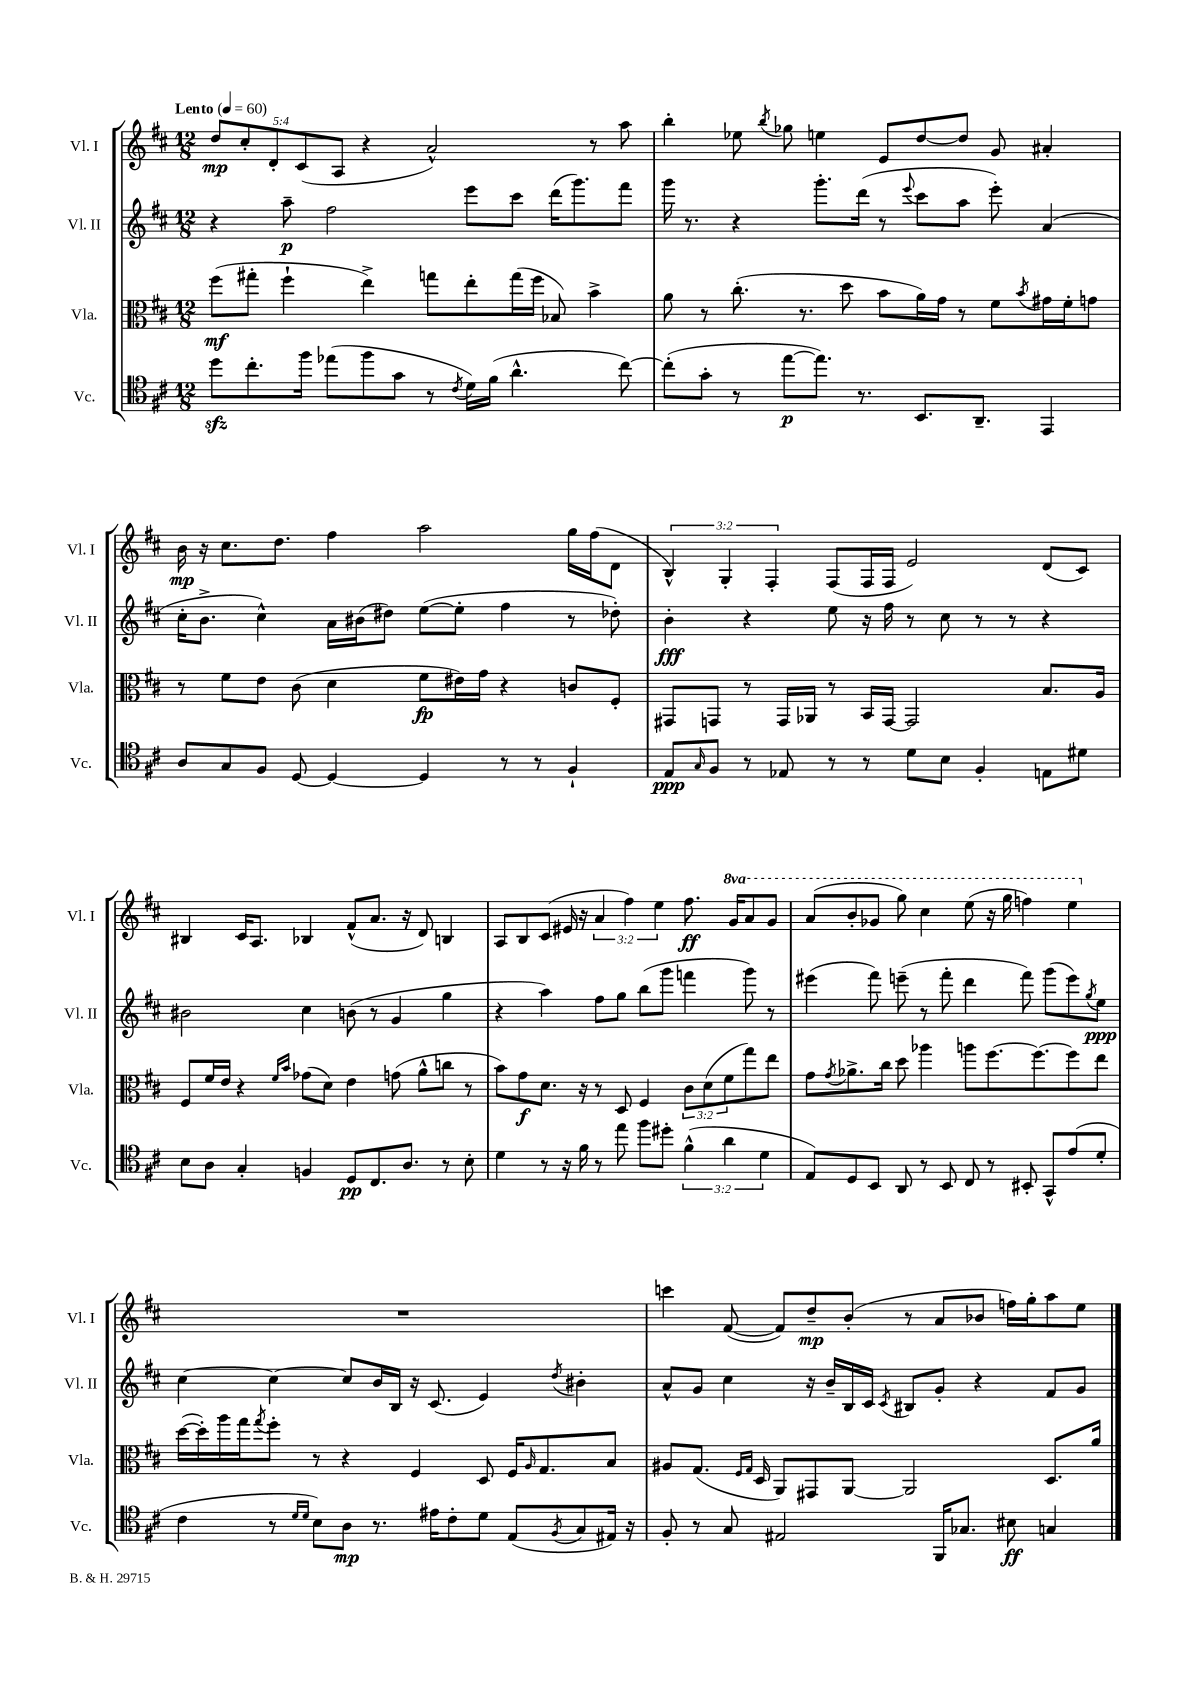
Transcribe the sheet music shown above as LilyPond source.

<<
\new StaffGroup <<
\new Staff = "s0" \with { instrumentName = "Vl. I" shortInstrumentName = "Vl. I" } {
    \clef treble \key d \major \numericTimeSignature \time 12/8 \override Staff.TupletNumber.text = #tuplet-number::calc-fraction-text \set Staff.ottavationMarkups = #ottavation-simple-ordinals \tempo "Lento" 4 = 60
    \tuplet 5/4 { d''8\mp cis''8-. d'8-. cis'8( a8 } r4 a'2-^) r8 a''8 |
    b''4-. ees''8 \acciaccatura { b''8 } ges''8 e''4 e'8 d''8~ d''8 g'8 ais'4-. |
    b'16\mp r16 cis''8. d''8. fis''4 a''2 g''16 fis''16( d'8 |
    \tuplet 3/2 { b4-^) g4-. fis4-. } fis8( fis16 fis16 e'2) d'8( cis'8) |
    bis4 cis'16 a8. bes4 fis'8-^( a'8. r16 d'8) b4 |
    a8 b8 cis'8( eis'16 r16 \tuplet 3/2 { a'4 fis''4) e''4 } fis''8.\ff \ottava #1 g''16 a''8 g''8 |
    a''8( b''8-. ges''8 g'''8) cis'''4 e'''8( r16 g'''16 f'''4) e'''4 \ottava #0 |
    R1. |
    c'''4 fis'8~( fis'8) d''8--\mp b'8-.( r8 a'8 bes'8 f''16) g''16-. a''8 e''8 \bar "|." |
}
\new Staff = "s1" \with { instrumentName = "Vl. II" shortInstrumentName = "Vl. II" } {
    \clef treble \key d \major \numericTimeSignature \time 12/8
    r4 a''8--\p fis''2 e'''8 cis'''8 d'''16( g'''8.) fis'''8 |
    g'''16 r8. r4 g'''8.-. d'''16( r8 \appoggiatura { e'''8 } cis'''8 a''8 e'''8-.) a'4( |
    cis''16-. b'8.-> cis''4-^) a'16 bis'16( dis''8) e''8~( e''8-. fis''4 r8 des''8-.) |
    b'4-.\fff r4 e''8 r16 fis''16 r8 cis''8 r8 r8 r4 |
    bis'2 cis''4 b'8( r8 g'4 g''4 |
    r4 a''4) fis''8 g''8 b''8( g'''8 f'''4 g'''8) r8 |
    eis'''4( fis'''8) e'''8--( r8 fis'''8-. d'''4 fis'''8) g'''8( e'''8) \acciaccatura { g''8 } e''8\ppp |
    cis''4~ cis''4~ cis''8 b'16 b16 r16 cis'8.( e'4) \acciaccatura { d''8 } bis'4-. |
    a'8-^ g'8 cis''4 r16 b'16-- b16 cis'16 \acciaccatura { cis'8 } bis8 g'8-. r4 fis'8 g'8 \bar "|." |
}
\new Staff = "s2" \with { instrumentName = "Vla." shortInstrumentName = "Vla." } {
    \clef alto \key d \major \numericTimeSignature \time 12/8 \override Staff.TupletNumber.text = #tuplet-number::calc-fraction-text
    fis''8\mf( gis''8-. fis''4-! e''4->) g''8 e''8-. g''16( fis''16 bes8) b'4-> |
    a'8 r8 cis''8.-.( r8. d''8 b'8 a'16) g'16 r8 fis'8 \acciaccatura { b'8 } gis'16 fis'16-. g'8 |
    r8 fis'8 e'8 cis'8( d'4 fis'8\fp eis'16) g'16 r4 c'8 fis8-. |
    gis,8 g,8 r8 g,16 aes,16 r8 b,16 g,16~ g,2 b8. a16 |
    fis8 fis'16 e'16 r4 \grace { fis'16 b'16 } ges'8( d'8) e'4 g'8( a'8-^ c''8 r8 |
    b'8) g'8\f d'8. r16 r8 d8 fis4 \tuplet 3/2 { cis'8 d'8( fis'8 } g''8) e''8 |
    g'8 \acciaccatura { g'8 } aes'8.-> cis''16 d''8 aes''4 a''8 fis''8.~ fis''8.~ fis''8 e''8 |
    d''16~( d''16-.) a''16 g''16 \acciaccatura { g''8 } fis''8-. r8 r4 fis4 d8 fis16 \grace { a16 } g8. b8 |
    ais8 g8.( \grace { fis16 g16 } d16 a,8) gis,8 a,8~ a,2 d8. a'16 \bar "|." |
}
\new Staff = "s3" \with { instrumentName = "Vc." shortInstrumentName = "Vc." } {
    \clef tenor \key d \major \numericTimeSignature \time 12/8 \override Staff.TupletNumber.text = #tuplet-number::calc-fraction-text
    d''8\sfz cis''8.-. fis''16 ees''8( fis''8 g'8 r8 \acciaccatura { cis'8 } d'16) fis'16( a'4.-^ cis''8~) |
    cis''8-.( g'8-. r8 e''8~\p e''8.) r8. b,8. a,8.-- e,4 |
    a8 g8 fis8 d8~ d4~ d4 r8 r8 fis4-! |
    e8\ppp \grace { g16 } fis8 r8 ees8 r8 r8 d'8 b8 fis4-. e8 dis'8 |
    b8 a8 g4-. f4 d8\pp cis8. a8. r8 b8-. |
    d'4 r8 r16 fis'16 r8 e''8 fis''8 dis''8-. \tuplet 3/2 { fis'4-^( a'4 d'4 } |
    e8) d8 b,8 a,8 r8 b,8 cis8 r8 bis,8-. g,8-^ e'8( d'8-. |
    cis'4 r8 \grace { d'16 d'16 } b8) a8\mp r8. eis'16 cis'8-. d'8 e8( \acciaccatura { fis8 } g8 eis16) r16 |
    fis8-. r8 g8 eis2 fis,16 ges8. bis8\ff g4 \bar "|." |
}
>>
>>
\layout { \context { \Score \remove "Bar_number_engraver" } }
